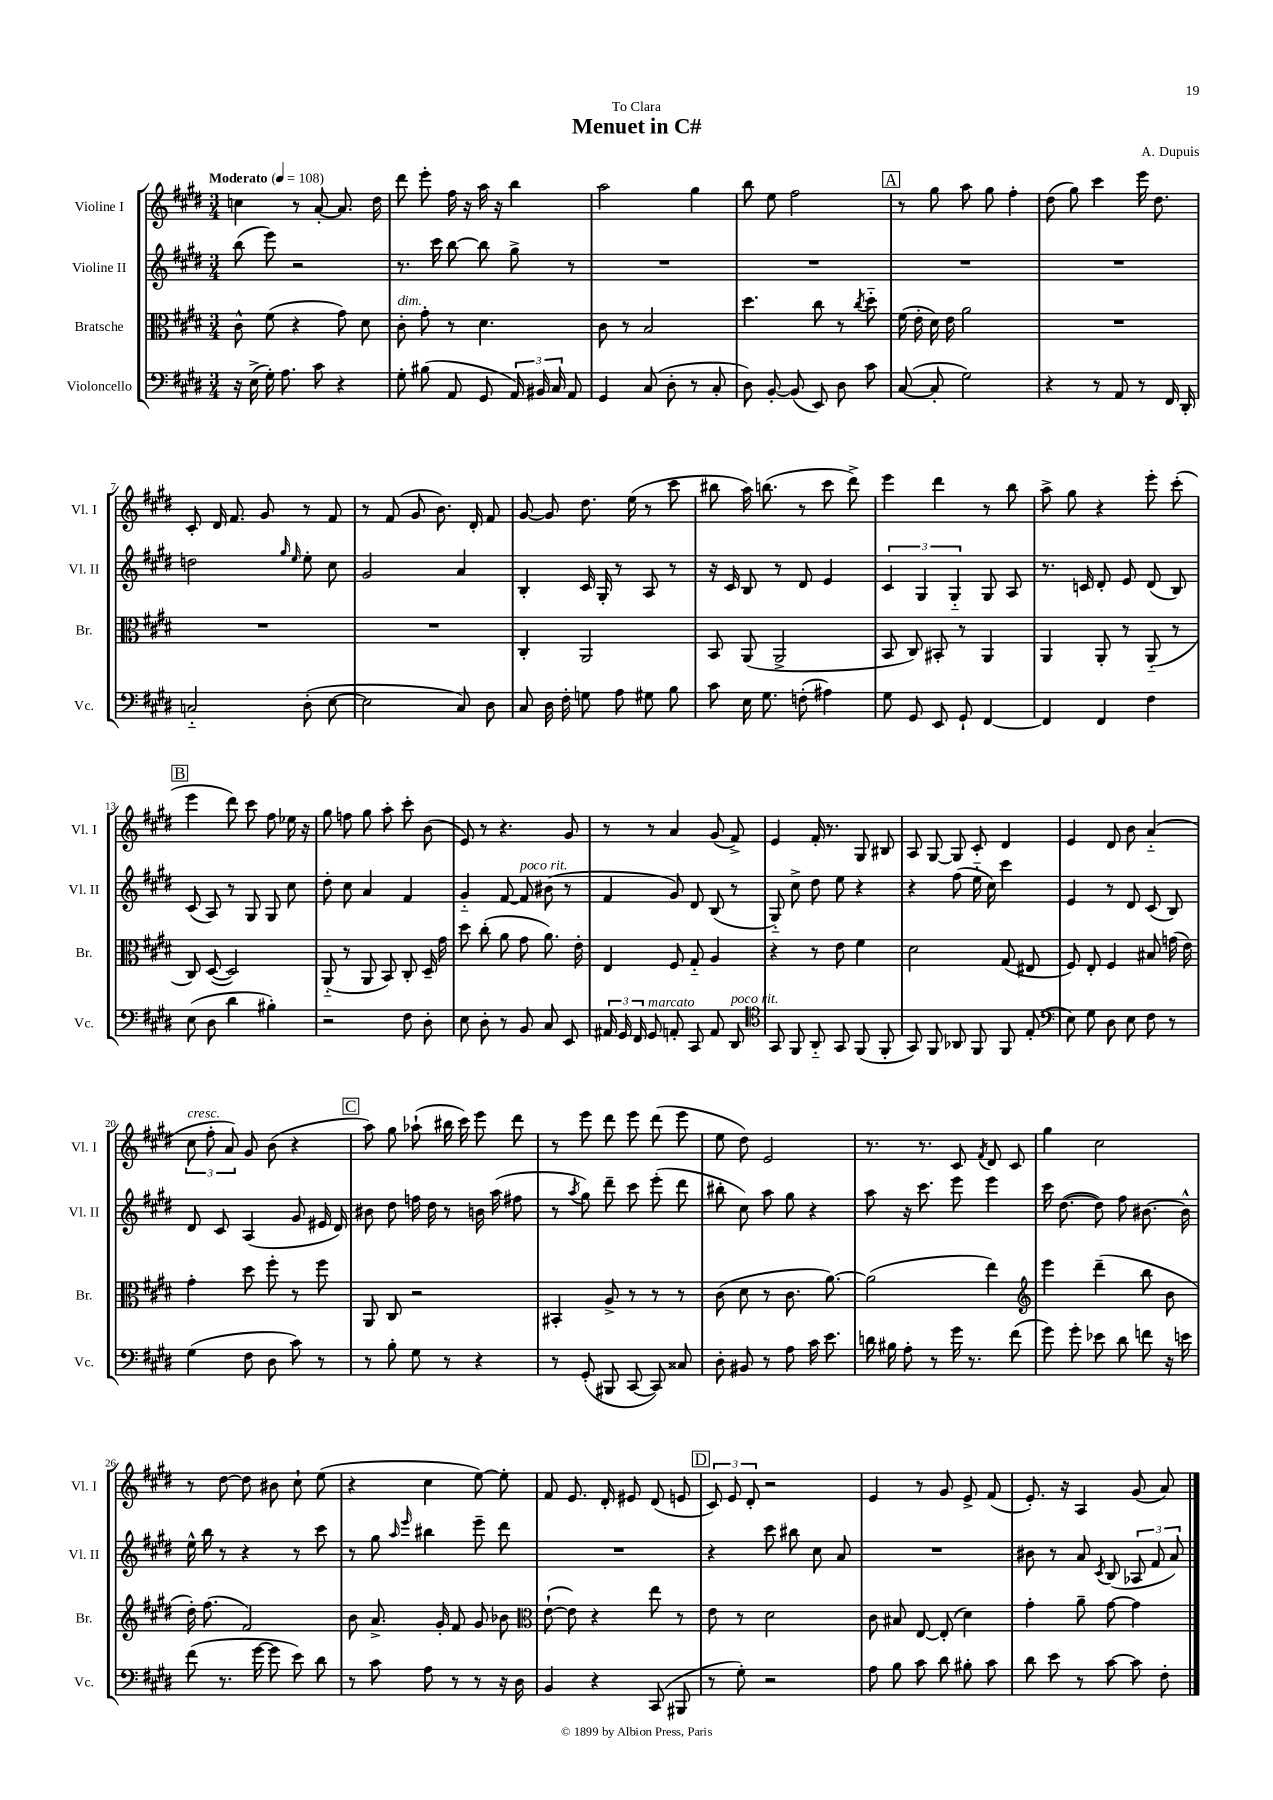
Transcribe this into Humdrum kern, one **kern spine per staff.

**kern	**kern	**kern	**kern
*staff4	*staff3	*staff2	*staff1
*clefF4	*clefC3	*clefG2	*clefG2
*k[f#c#g#d#]	*k[f#c#g#d#]	*k[f#c#g#d#]	*k[f#c#g#d#]
*M3/4	*M3/4	*M3/4	*M3/4
*MM108	*MM108	*MM108	*MM108
16r	8c#^^\	(8bb\	4cc\
(16E^\	.	.	.
16G#'\)	(8f#\	8eee\)	.
8.A\	.	.	.
.	4r	2r	8r
8c#\	.	.	[8a'/
4r	8g#\)	.	8.a/]
.	8d#\	.	.
.	.	.	16dd#\
=	=	=	=
8G#'\	8c#'\	8.r	8ddd#\
(8B#\	8g#'\	.	8eee'\
.	.	16ccc#\	.
8AA/	8r	[8bb\	16ff#\
.	.	.	16r
8GG#/	4.d#\	8bb\]	16aa\
.	.	.	16r
24AA/)	.	8gg#^\	4bb\
24BB#/	.	.	.
24C#/	.	.	.
8AA/	.	8r	.
=	=	=	=
4GG#/	8c#\	2.r	2aa\
.	8r	.	.
(8C#/	2B/	.	.
8D#'\	.	.	.
8r	.	.	4gg#\
8C#'/	.	.	.
=	=	=	=
8D#\)	4.dd#\	2.r	8bb\
[8BB'/	.	.	8ee\
(8BB/]	.	.	2ff#\
8EE/)	8cc#\	.	.
8D#\	8r	.	.
.	8qcc#/	.	.
8c#\	8dd#'~\	.	.
=	=	=	=
([8C#/	(16f#\	2.r	8r
.	16e'\	.	.
8C#'/]	16d#\)	.	8gg#\
.	16e\	.	.
2G#\)	2a\	.	8aa\
.	.	.	8gg#\
.	.	.	4ff#'\
=	=	=	=
4r	2.r	2.r	(8dd#\
.	.	.	8gg#\)
8r	.	.	4ccc#\
8AA/	.	.	.
8r	.	.	16eee\
.	.	.	8.dd#\
16FF#/	.	.	.
16DD#'/	.	.	.
=	=	=	=
2C'~/	2.r	2dd\	8c#'/
.	.	.	16d#/
.	.	.	8.f#/
.	.	.	8g#/
.	.	16qqgg#/	.
.	.	16qqee/	.
(8D#'\	.	8ee'\	8r
[8E\	.	8cc#\	8f#/
=	=	=	=
2E\]	2.r	2g#/	8r
.	.	.	(8f#/
.	.	.	8g#/
.	.	.	8.b\)
8C#/)	.	4a/	.
.	.	.	16d#'/
8D#\	.	.	8f#/
=	=	=	=
8C#/	4C#'/	4B'/	[8g#/
16D#\	.	.	8g#/]
16F#'\	.	.	.
8G\	2AA/	16c#/	8.dd#\
.	.	16G#'/	.
8A\	.	8r	.
.	.	.	(16ee\
8G#\	.	8A/	8r
8B\	.	8r	8ccc#\
=	=	=	=
8c#\	8BB/	16r	8bb#\
.	.	16c#/	.
16E\	(8AA/	8B/	16aa\)
8.G#\	.	.	(8.bb\
.	2AA^/	8r	.
(8F'\	.	8d#/	8r
4A#\)	.	4e/	8ccc#\
.	.	.	8ddd#^\)
=	=	=	=
8G#\	8BB/	6c#/	4eee\
8GG#/	8C#/)	.	.
.	.	6G#/	.
8EE/	8BB#'/	.	4ddd#\
.	.	6G#'~/	.
8GG#`/	8r	.	.
[4FF#/	4AA/	8G#/	8r
.	.	8A/	8bb\
=	=	=	=
4FF#/]	4AA/	8.r	8aa^\
.	.	.	8gg#\
.	.	16c/	.
4FF#/	8AA'/	8d#'/	4r
.	8r	8e/	.
4F#\	(8AA'~/	(8d#/	8eee'\
.	8r	8B/)	(8ccc#'\
=	=	=	=
(8E\	8C#/)	(8c#/	4eee\
8D#\	([8D#/	8A/)	.
4d#\	2D#/])	8r	8ddd#\)
.	.	8G#/	8ccc#\
4B#'\)	.	8G#/	8ff#\
.	.	8cc#\	16ee-\
.	.	.	16r
=	=	=	=
2r	(8AA'~/	8dd#'\	8gg#\
.	8r	8cc#\	8ff\
.	8AA/	4a/	8gg#\
.	8BB/)	.	8aa'\
8F#\	8C#'/	4f#/	8ccc#'\
8D#'\	16D#~/	.	(8b\
.	16g#\	.	.
=	=	=	=
8E\	8dd#\	4g#'~/	8e/)
8D#'\	(8cc#'\	.	8r
8r	8a\	[8f#/	4.r
8BB/	8g#\	8f#/]	.
8C#/	8.a\)	(8b#\	.
8EE/	.	8r	8g#/
.	16e'\	.	.
=	=	=	=
24AA#/	4E/	4f#/	8r
24GG#/	.	.	.
24FF#/	.	.	.
8GG#/	.	.	8r
8AA'/	8F#/	8g#/)	4a/
8CC#/	8G#'~/	8d#/	.
8AA/	4A/	(8B/	(8g#/
8DD#/	.	8r	8f#^/)
=	=	=	=
*clefC4	*	*	*
8GG#/	4r	8G#'~/)	4e/
8FF#/	.	8cc#^\	.
8AA'~/	8r	8dd#\	16f#'/
.	.	.	8.r
8GG#/	8e\	8ee\	.
(8FF#/	4f#\	4r	8G#/
8FF#'/	.	.	8B#/
=	=	=	=
8GG#/)	2d#\	4r	8A/
8FF#/	.	.	[8G#/
8AA-/	.	(8ff#\	8G#/]
8FF#/	.	16ee'~\	8c#'/
.	.	16cc#\)	.
8FF#/	(8G#/	4ccc#\	4d#/
(8E'/	8E#/	.	.
=	=	=	=
*clefF4	*	*	*
8E\)	8F#/)	4e/	4e/
8G#\	8E'/	.	.
8D#\	4F#/	8r	8d#/
8E\	.	8d#/	8b\
8F#\	8B#/	(8c#/	(4a'~/
8r	(16g\	8B/)	.
.	16e\)	.	.
=	=	=	=
(4G#\	4g#'\	8d#/	12cc#\
.	.	.	12ff#'\
.	.	8c#/	.
.	.	.	12a/)
8F#\	8dd#\	(4A/	8g#/
8D#\	8ff#'\	.	(8b\
8c#\)	8r	8g#/	4r
8r	8ff#\	16e#/	.
.	.	16d#/)	.
=	=	=	=
8r	8AA/	8b#\	8aa\)
8B'\	8C#/	8dd#\	8gg#\
8G#\	2r	16ff\	(8aa-`\
.	.	16dd#\	.
8r	.	8r	16bb#\
.	.	.	16ccc#\)
4r	.	16b\	8eee\
.	.	(16aa\	.
.	.	8ff#\	8ddd#\
=	=	=	=
8r	4BB#'/	8r	8r
.	.	8qaa/	.
(8GG#'/	.	8gg#\)	8eee\
8BBB#/	8A^/	8ddd#~\	8ddd#\
[8CC#/	8r	8ccc#\	8eee\
8CC#/])	8r	(8eee'\	(8ddd#\
8C##/	8r	8ddd#\	8eee\
=	=	=	=
8D#'\	(8c#\	8bb#'\	8ee\
8BB#/	8d#\	8cc#\)	8dd#\)
8r	8r	8aa\	2e/
8A\	8.c#\	8gg#\	.
16c#\	.	4r	.
8.e\	[8.a\)	.	.
=	=	=	=
16d\	(2a\]	8aa\	8.r
16B#\	.	.	.
8A'\	.	16r	.
.	.	8.ccc#\	8.r
8r	.	.	.
16g#\	.	8eee\	8c#/
8.r	.	.	.
.	.	.	8qf#/
.	4ee\)	4eee\	8d#/
(8f#\	.	.	8c#/
=	=	=	=
*	*clefG2	*	*
8g#\)	4eee\	16ccc#\	4gg#\
.	.	([8.dd#\	.
8g#'\	.	.	.
8e-\	(4ddd#~\	8dd#\])	2cc#\
8d#\	.	8ff#\	.
8f\	8bb\	[8.b#\	.
16r	8b\	.	.
16e\	.	16b#^^\]	.
=	=	=	=
(8f#\	16dd#'\)	16ee^^\	8r
.	(8.ff#\	16bb\	.
8.r	.	8r	[8dd#\
.	2f#/)	4r	8dd#\]
[16g#\	.	.	.
8g#\]	.	.	8b#\
8e\)	.	8r	8cc#`\
8d#\	.	8ccc#\	(8ee\
=	=	=	=
8r	8b\	8r	4r
8c#\	8.a^/	8gg#\	.
.	.	16qqaa/	.
.	.	16qqeee/	.
8A\	.	4bb#\	4cc#\
.	16g#'/	.	.
8r	8f#/	.	.
8r	8g#/	8eee~\	[8ee\)
16r	8b-\	8ddd#\	8ee'\]
16D#\	.	.	.
=	=	=	=
*	*clefC3	*	*
4BB/	([8e`\	2.r	8f#/
.	8e\])	.	8.e/
4r	4r	.	.
.	.	.	16d#'/
.	.	.	8e#/
(8CC#/	8ee\	.	(8d#/
8BBB#/	8r	.	8e/
=	=	=	=
8r	8e\	4r	12c#/)
.	.	.	12e/
8G#'\)	8r	.	.
.	.	.	12d#'/
2r	2d#\	8ccc#\	2r
.	.	8bb#\	.
.	.	8cc#\	.
.	.	8a/	.
=	=	=	=
8A\	8c#\	2.r	4e/
8B\	8B#/	.	.
8c#\	[8E/	.	8r
8d#\	(8E'/]	.	8g#/
8B#'\	4d#\)	.	8e^/
8c#\	.	.	(8f#/
=	=	=	=
8d#\	4g#'\	8b#\	8.e'/)
8e\	.	8r	.
.	.	.	16r
8r	8a~\	8a/	4A/
.	.	8qc#/	.
[8c#\	[8g#\	(8B/	.
8c#\]	4g#\]	12A-/	(8g#/
.	.	12f#/	.
8F#'\	.	.	8a/)
.	.	12a/)	.
==	==	==	==
*-	*-	*-	*-
